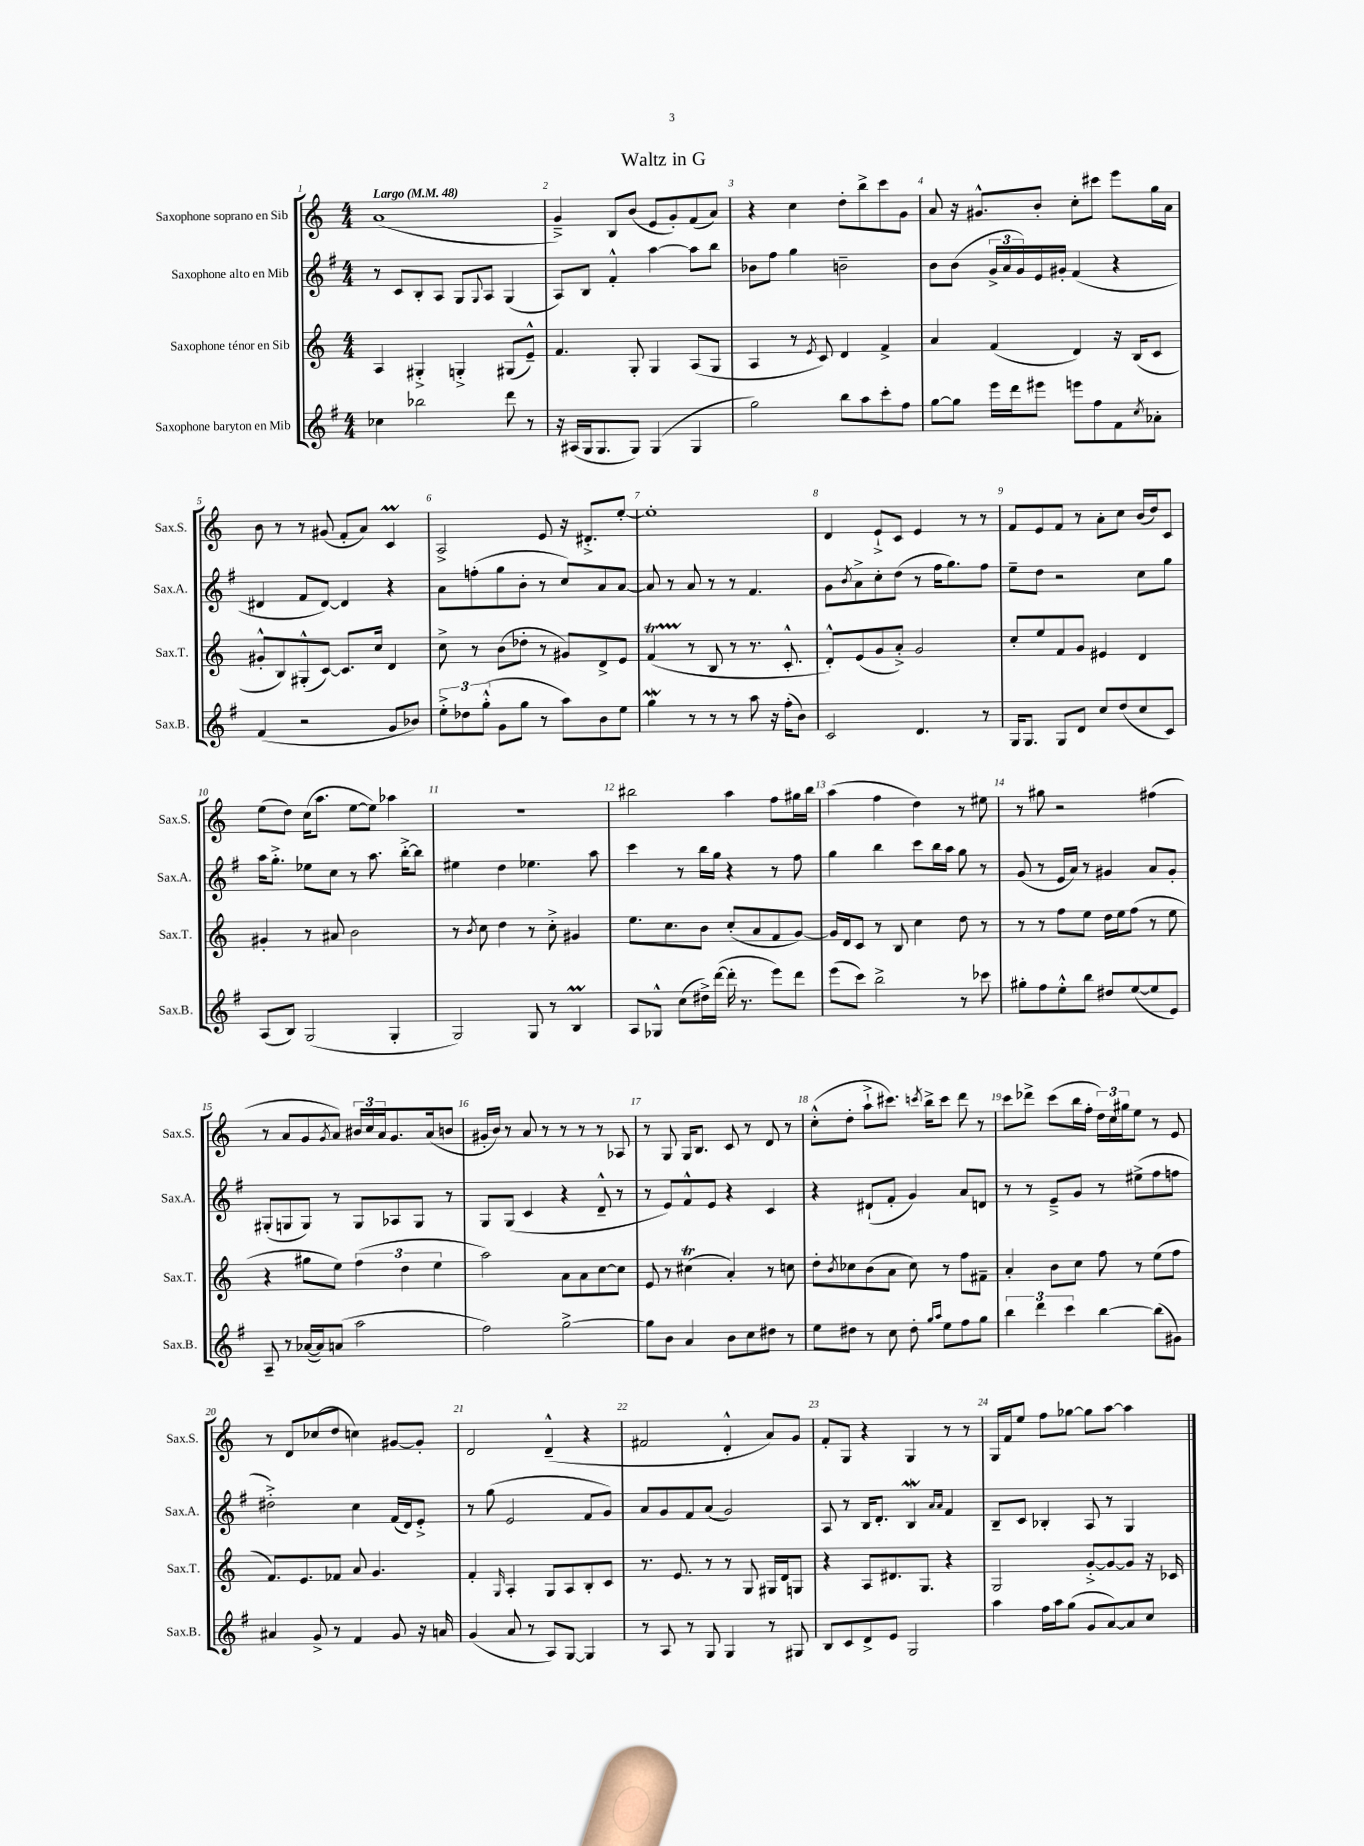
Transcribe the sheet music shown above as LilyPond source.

\header { title = "Waltz in G" }
<<
\new StaffGroup <<
\new Staff = "s0" \with { instrumentName = "Saxophone soprano en Sib" shortInstrumentName = "Sax.S." } {
    \clef treble \key c \major \numericTimeSignature \time 4/4 \tempo "Largo" 4 = 48
    a'1( |
    g'4--->) b8 b'8( e'8 g'8-.) f'8( a'8) |
    r4 c''4 d''8-. b''8-> c'''8 g'8 |
    a'8 r16 gis'8.-^ b'8-. c''8-. cis'''8 e'''8 g''16 a'16 |
    b'8 r8 r8 gis'8( f'8-. a'8) c'4\prall |
    a2-> e'8 r16 dis'8.-.-> e''8~-. |
    e''1-. |
    d'4 e'8-!-> c'8 e'4 r8 r8 |
    f'8 e'8 f'8 r8 a'8-. c''8 b'16( d''16) c'8 |
    e''8( d''8) c''16( a''8. e''8~ e''8) aes''4 |
    r1 |
    bis''2 a''4 f''8 gis''16 bis''16 |
    a''4( f''4 d''4) r8 eis''8 |
    r8 gis''8 r2 fis''4( |
    r8 a'8 g'8 \acciaccatura { g'8 } a'8) \tuplet 3/2 { bis'16 c''16 a'16 } g'8. a'16( b'8 |
    gis'16-. b'16) r8 a'8 r8 r8 r8 r8 aes8 |
    r8 g8 g16 b8. c'8 r8 d'8 r8 |
    c''8-.-^( d''8-. a''8-!-> cis'''8.) \acciaccatura { c'''8 } b''16-> c'''8 d'''8 r8 |
    c'''8 des'''8-> c'''8( b''16 f''16-. \tuplet 3/2 { d''16) c''16 gis''16 } e''8 r8 e'8 |
    r8 d'8 ces''8( d''8 c''4) gis'8~ gis'8-. |
    d'2 d'4---^( r4 |
    fis'2 d'4-.-^ a'8) g'8 |
    f'8-. g8 r4 g4 r8 r8 |
    g16 f'16 e''8 f''8 ges''8~ ges''8 a''8~ a''4 \bar "|." |
}
\new Staff = "s1" \with { instrumentName = "Saxophone alto en Mib" shortInstrumentName = "Sax.A." } {
    \clef treble \key g \major \numericTimeSignature \time 4/4
    r8 c'8 b8-. a8 g8 \appoggiatura { g8 } a8 g4( |
    a8) b8 fis'4-.-^ a''4~ a''8 b''8 |
    bes'8 fis''8 g''4 b'2-- |
    b'8 b'8( \tuplet 3/2 { g'16-> a'16 g'16) } e'16 gis'16-. fis'4( r4 |
    dis'4 fis'8 dis'8~) dis'4 r4 |
    a'8 f''8-.( g''8 b'8-. r8 c''8) a'8 a'8~ |
    a'8 r8 a'8 r8 r8 fis'4. |
    g'8 \acciaccatura { b'8 } a'8-> c''8-. d''8( r8 fis''16 g''8.) fis''8 |
    e''8-- d''8 r2 c''8 g''8 |
    a''16 g''8.-.-> ees''8 c''8 r8 a''8. b''16~-.-> b''8 |
    eis''4 d''4 ees''4. a''8 |
    c'''4 r8 b''16 g''16 r4 r8 fis''8 |
    g''4 b''4 c'''8 b''16 a''16 g''8 r8 |
    g'8( r8 e'16 a'16) r8 gis'4 a'8 gis'8-. |
    gis8-.( g8 g8) r8 g8 aes8 g8 r8 |
    g8 g8( c'4 r4 d'8---^ r8 |
    r8 e'8) fis'8-^ e'8 r4 c'4 |
    r4 dis'8-!( fis'8-. g'4) a'8 d'8 |
    r8 r8 e'8---> g'8 r8 eis''8->( fis''8 f''8 |
    dis''2-.->) c''4 fis'16( d'16) e'8-.-> |
    r8 g''8( e'2 fis'8 g'8) |
    a'8 g'8 fis'8 a'8( g'2) |
    a8 r8 b16 d'8.-. b4\mordent \grace { a'16 a'16 } fis'4 |
    b8-- c'8 bes4-. a8 r8 g4 \bar "|." |
}
\new Staff = "s2" \with { instrumentName = "Saxophone ténor en Sib" shortInstrumentName = "Sax.T." } {
    \clef treble \key c \major \numericTimeSignature \time 4/4
    a4 gis4-.-> g4-.-> gis8( e'8---^) |
    f'4. g8-. g4 a8( g8 |
    a4 r8 \acciaccatura { e'8 } c'8) d'4 f'4-> |
    a'4 f'4( d'4) r16 b16( c'8 |
    gis'8-.-^ b8) gis8-.-^( c'8~) c'8. c''16 d'4 |
    c''8-> r8 b'8( des''8-. r8 gis'8) d'8-> e'8 |
    f'4\startTrillSpan( r8\stopTrillSpan b8 r8 r8. c'8.-.-^ |
    d'8-.-^) e'8( g'8 a'8-.->) g'2 |
    c''8-. e''8 f'8 g'8 eis'4 d'4 |
    gis'4-. r8 ais'8 b'2 |
    r8 \acciaccatura { b'8 } c''8 d''4 r8 c''8-.-> gis'4 |
    e''8. c''8. b'8 c''8-.( a'8 f'8 g'8~) |
    g'16 d'16 c'8 r8 b8 c''4 d''8 r8 |
    r8 r8 f''8 e''8 d''16 e''16 f''8( r8 e''8 |
    r4 gis''8 e''8) \tuplet 3/2 { f''4( d''4 e''4 } |
    a''2) a'8 a'8 c''8~ c''8 |
    e'8 r8 cis''4\trill( a'4-.) r8 c''8 |
    d''8-. \acciaccatura { b'8 } ces''8 b'8( a'8 ces''8) r8 f''8 fis'8-- |
    a'4-. b'8 c''8 f''8 r8 e''8( f''8 |
    f'8.) e'8. fes'8 a'8 g'4. |
    f'4-. \grace { g16 } a4-. g8 a8 b8-. c'8 |
    r8. e'8. r8 r8 g8 gis16 d'16 g8 |
    r4 a8 dis'8. g8. r4 |
    g2 g'8~-.-> g'8~ g'8 r16 ces'16 \bar "|." |
}
\new Staff = "s3" \with { instrumentName = "Saxophone baryton en Mib" shortInstrumentName = "Sax.B." } {
    \clef treble \key g \major \numericTimeSignature \time 4/4
    ces''4 bes''2 d'''8 r8 |
    r16 ais16( g16 g8. g8) g4( g4 |
    g''2) b''8 a''8 c'''8-. fis''8 |
    g''8~ g''8 e'''16 d'''16 eis'''8 e'''8 fis''8 fis'8 \acciaccatura { c''8 } aes'8-. |
    fis'4( r2 g'8 bes'8) |
    \tuplet 3/2 { e''8-.-> des''8 g''8-.-^( } g'8 g''8 r8 a''8) b'8 e''8 |
    g''4\mordent r8 r8 r8 a''8 r16 fis''16-.( b'8) |
    c'2 d'4. r8 |
    g16 g8. g8 d'8 c''8 d''8( c''8 c'8) |
    a8( b8) g2( g4-. |
    g2) g8 r8 b4\prall |
    a8 ges8-^ c''8( dis''16->) d'''16~( d'''16-. r8. e'''8) d'''8 |
    e'''8( c'''8) b''2-> r8 ces'''8 |
    gis''8-. fis''8 e''8-.-^ b''8 dis''8 e''8~( e''8 e'8) |
    a8-- r8 aes'16~( aes'16) a'8( a''2 |
    fis''2) g''2~-> |
    g''8 b'8 a'4 b'8 c''8 dis''8 r8 |
    e''8 dis''8 r8 c''8 dis''8-. \grace { g''16 a''16 } e''8 fis''8 g''8 |
    \tuplet 3/2 { b''4 d'''4 c'''4 } b''4~ b''8( gis'8) |
    ais'4 g'8-> r8 fis'4 g'8 r16 a'16 |
    g'4( a'8 r8 a8) g8~ g4 |
    r8 a8 r8 g8 g4 r8 gis8 |
    b8 c'8 d'8-> e'8 g2 |
    a''4 fis''16 a''16 g''8( g'8 a'8~) a'8 c''8 \bar "|." |
}
>>
>>
\layout { \context { \Score \override BarNumber.break-visibility = ##(#f #t #t) barNumberVisibility = #all-bar-numbers-visible } }
